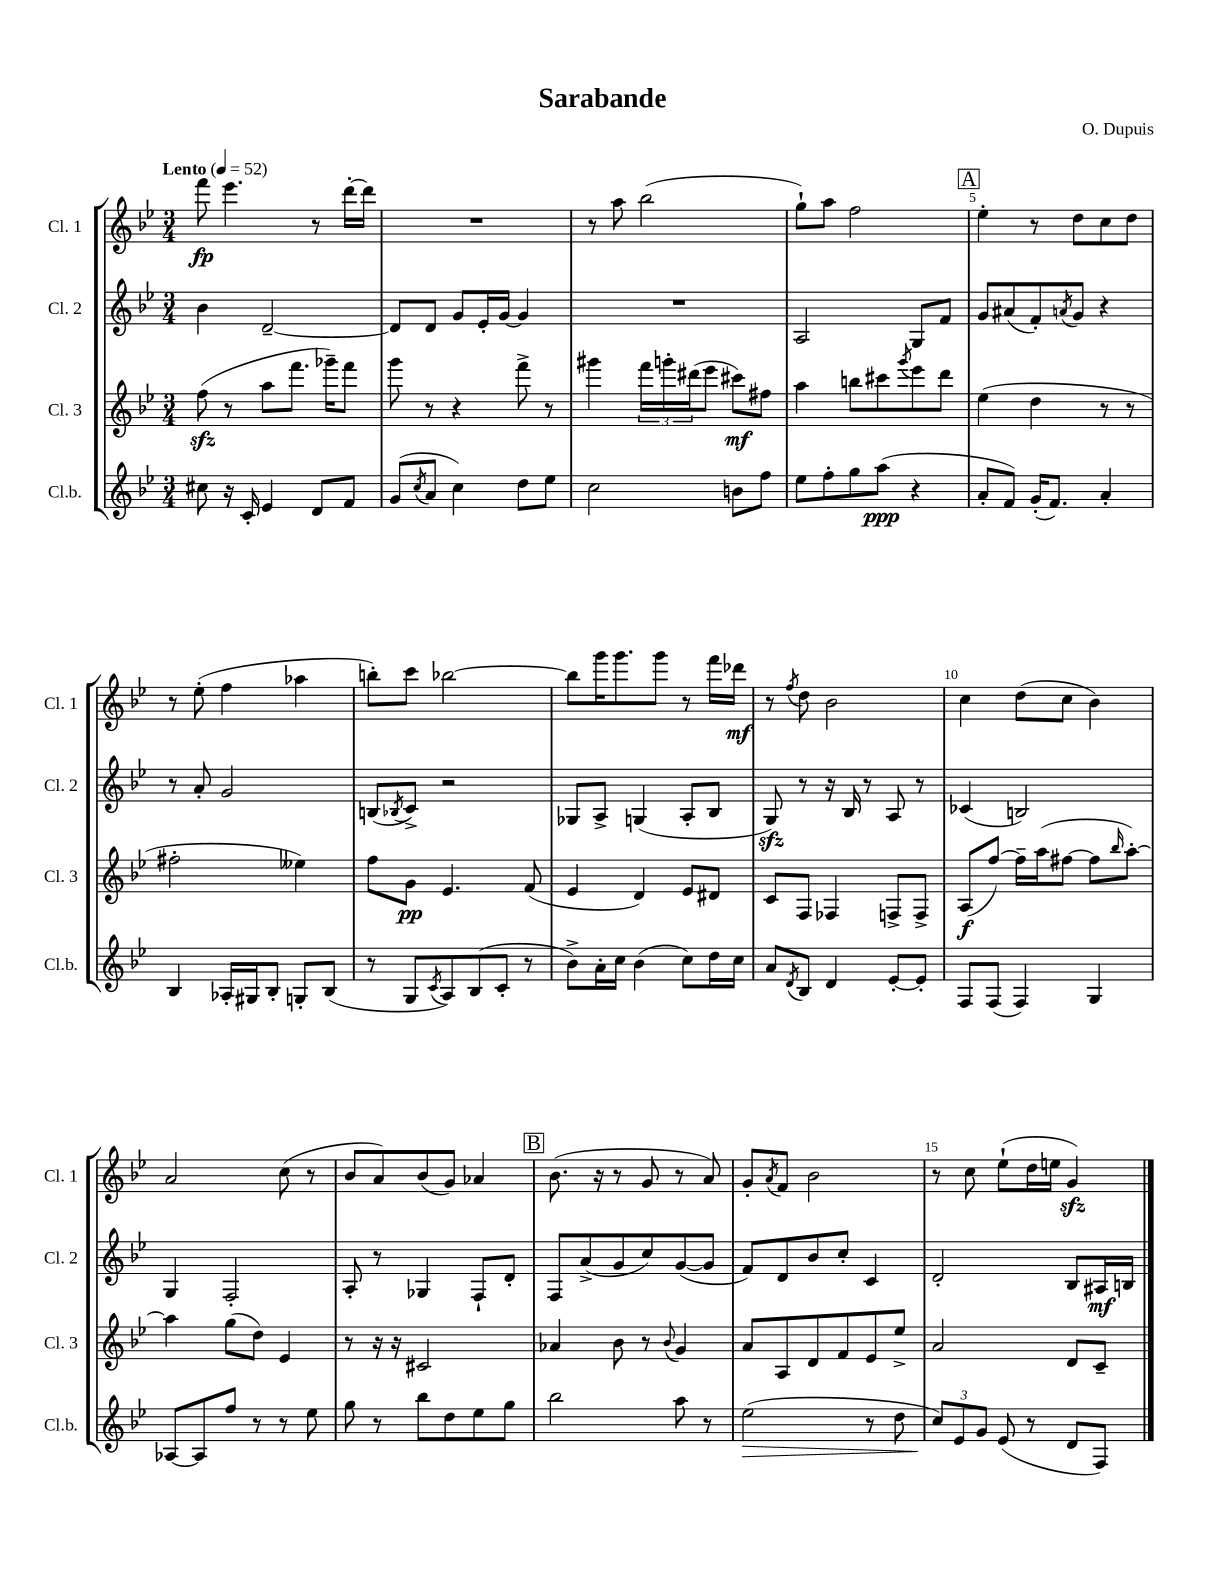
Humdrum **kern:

**kern	**dynam	**kern	**dynam	**kern	**dynam	**kern	**dynam
*part4	*part4	*part3	*part3	*part2	*part2	*part1	*part1
*staff4	*staff4	*staff3	*staff3	*staff2	*staff2	*staff1	*staff1
*I"Cl.b.	*	*I"Cl. 3	*	*I"Cl. 2	*	*I"Cl. 1	*
*I'Cl.b.	*	*I'Cl. 3	*	*I'Cl. 2	*	*I'Cl. 1	*
*clefG2	*	*clefG2	*	*clefG2	*	*clefG2	*
*k[b-e-]	*	*k[b-e-]	*	*k[b-e-]	*	*k[b-e-]	*
*M3/4	*	*M3/4	*	*M3/4	*	*M3/4	*
*MM52	*	*MM52	*	*MM52	*	*MM52	*
=1	=1	=1	=1	=1	=1	=1	=1
!	!	!	!	!	!	!LO:TX:a:B:t=Lento	!
8cc#X\	.	(8ffzz\	.	4b-\	.	8fff\	fp
16r	.	8r	.	.	.	4.eee-\	.
16c'/	.	.	.	.	.	.	.
4e-/	.	8aa\L	.	[2d~/	.	.	.
.	.	8.fff\J	.	.	.	.	.
8d/L	.	.	.	.	.	8r	.
.	.	16ggg-X~\KL)	.	.	.	.	.
8f/J	.	8fff\J	.	.	.	[16ddd'\LL	.
.	.	.	.	.	.	16ddd\JJ]	.
=2	=2	=2	=2	=2	=2	=2	=2
(8g/L	.	8ggg\	.	8d/L]	.	2.r	.
8qcc/	.	.	.	.	.	.	.
8a/J	.	8r	.	8d/J	.	.	.
4cc\)	.	4r	.	8g/L	.	.	.
.	.	.	.	16e-'/L	.	.	.
.	.	.	.	[16g/JJ	.	.	.
8dd\L	.	8fff^\	.	4g/]	.	.	.
8ee-\J	.	8r	.	.	.	.	.
=3	=3	=3	=3	=3	=3	=3	=3
2cc\	.	4ggg#X\	.	2.r	.	8r	.
.	.	.	.	.	.	8aa\	.
.	.	24fff\LL	.	.	.	(2bb-\	.
.	.	24gggn'\	.	.	.	.	.
.	.	(24ddd#X\J	.	.	.	.	.
.	.	8eee-\J	.	.	.	.	.
8bn\L	.	8ccc#X\L)	mf	.	.	.	.
8ff\J	.	8ff#X\J	.	.	.	.	.
=4	=4	=4	=4	=4	=4	=4	=4
8ee-\L	.	4aa\	.	2A/	.	8gg`\L)	.
8ff'\	.	.	.	.	.	8aa\J	.
8gg\	.	8bbn\L	.	.	.	2ff\	.
(8aa\J	ppp	8ccc#X\	.	.	.	.	.
.	.	8qggg/	.	.	.	.	.
4r	.	8eee-\	.	8G/L	.	.	.
.	.	8ddd\J	.	8f/J	.	.	.
!!LO:REH:place=s1:t=A
=5	=5	=5	=5	=5	=5	=5	=5
8a'/L	.	(4ee-\	.	8g/L	.	4ee-'\	.
8f/J)	.	.	.	(8a#X/	.	.	.
(16g'/KL	.	4dd\	.	8f'/)	.	8r	.
8.f/J)	.	.	.	.	.	.	.
.	.	.	.	8qan/	.	.	.
.	.	.	.	8g/J	.	8dd\L	.
4a'/	.	8r	.	4r	.	8cc\	.
.	.	8r	.	.	.	8dd\J	.
!!LO:LB:g=z
=6	=6	=6	=6	=6	=6	=6	=6
4B-/	.	2ff#X'\	.	8r	.	8r	.
.	.	.	.	8a'/	.	(8ee-'\	.
16A-X'/LL	.	.	.	2g/	.	4ff\	.
16G#X/J	.	.	.	.	.	.	.
8B-'/J	.	.	.	.	.	.	.
8Gn'/L	.	4ee--X\)	.	.	.	4aa-X\	.
(8B-/J	.	.	.	.	.	.	.
=7	=7	=7	=7	=7	=7	=7	=7
8r	.	8ff\L	.	(8Bn/L	.	8bbn'\L)	.
.	.	.	.	8qB-X/	.	.	.
8G/L	.	8g\J	pp	8c^/J)	.	8ccc\J	.
8qc/	.	.	.	.	.	.	.
8A/)	.	4.e-/	.	2r	.	[2bb-X\	.
(8B-/	.	.	.	.	.	.	.
8c'/J	.	.	.	.	.	.	.
8r	.	(8f/	.	.	.	.	.
=8	=8	=8	=8	=8	=8	=8	=8
8b-^\L)	.	4e-/	.	8G-X/L	.	8bb-\L]	.
16a'\L	.	.	.	8A^/J	.	16ggg\K	.
16cc\JJ	.	.	.	.	.	8.ggg\	.
(4b-\	.	4d/)	.	(4Gn/	.	.	.
.	.	.	.	.	.	8ggg\J	.
8cc\L)	.	8e-/L	.	8A'/L	.	8r	.
16dd\L	.	8d#X/J	.	8B-/J	.	16fff\LL	.
16cc\JJ	.	.	.	.	.	16ddd-X\JJ	mf
=9	=9	=9	=9	=9	=9	=9	=9
8a/L	.	8c/L	.	8Gzz/)	.	8r	.
8qd/	.	.	.	.	.	8qff/	.
8B-/J	.	8F/J	.	8r	.	8dd\	.
4d/	.	4F-X/	.	16r	.	2b-\	.
.	.	.	.	16B-/	.	.	.
.	.	.	.	8r	.	.	.
[8e-'/L	.	8Fn^/L	.	8A/	.	.	.
8e-'/J]	.	8F^/J	.	8r	.	.	.
=10	=10	=10	=10	=10	=10	=10	=10
8F/L	.	(8A/L	f	(4c-X/	.	4cc\	.
(8F/J	.	[8ff/J)	.	.	.	.	.
4F/)	.	16ff~\LL]	.	2Bn/)	.	(8dd\L	.
.	.	(16aa\J	.	.	.	.	.
.	.	[8ff#X\J	.	.	.	8cc\J	.
4G/	.	8ff#\L]	.	.	.	4b-\)	.
.	.	16qqbb-/	.	.	.	.	.
.	.	[8aa'\J)	.	.	.	.	.
!!LO:LB:g=z
=11	=11	=11	=11	=11	=11	=11	=11
[8A-X/L	.	4aa\]	.	4G/	.	2a/	.
8A-/]	.	.	.	.	.	.	.
8ff/J	.	(8gg\L	.	2F'/	.	.	.
8r	.	8dd\J)	.	.	.	.	.
8r	.	4e-/	.	.	.	(8cc\	.
8ee-\	.	.	.	.	.	8r	.
=12	=12	=12	=12	=12	=12	=12	=12
8gg\	.	8r	.	8A'/	.	8b-/L	.
8r	.	16r	.	8r	.	8a/)	.
.	.	16r	.	.	.	.	.
8bb-\L	.	2c#X/	.	4G-X/	.	(8b-/	.
8dd\	.	.	.	.	.	8g/J)	.
8ee-\	.	.	.	8F`/L	.	4a-X/	.
8gg\J	.	.	.	8d'/J	.	.	.
!!LO:REH:place=s1:t=B
=13	=13	=13	=13	=13	=13	=13	=13
2bb-\	.	4a-X/	.	8F/L	.	(8.b-\	.
.	.	.	.	(8a^/	.	.	.
.	.	.	.	.	.	16r	.
.	.	8b-\	.	8g/	.	8r	.
.	.	8r	.	8cc/)	.	8g/	.
.	.	8qqb-/	.	.	.	.	.
8aa\	.	4g/	.	([8g/	.	8r	.
8r	.	.	.	8g/J]	.	8a/)	.
=14	=14	=14	=14	=14	=14	=14	=14
!	!LO:HP:b	!	!	!	!	!	!
(2ee-\	>	8a/L	.	8f/L)	.	8g'/L	.
.	.	.	.	.	.	8qa/	.
.	.	8A/	.	8d/	.	8f/J	.
.	.	8d/	.	8b-/	.	2b-\	.
.	.	8f/	.	8cc'/J	.	.	.
8r	.	8e-/	.	4c/	.	.	.
8dd\	.	8ee-^/J	.	.	.	.	.
=15	=15	=15	=15	=15	=15	=15	=15
12cc/L)	.	2a/	.	2d'/	.	8r	.
12e-/	]	.	.	.	.	.	.
.	.	.	.	.	.	8cc\	.
12g/J	.	.	.	.	.	.	.
(8e-/	.	.	.	.	.	(8ee-`\L	.
8r	.	.	.	.	.	16dd\L	.
.	.	.	.	.	.	16een\JJ	.
8d/L	.	8d/L	.	8B-/L	.	4gzz/)	.
8F/J)	.	8c~/J	.	16A#X/L	mf	.	.
.	.	.	.	16Bn/JJ	.	.	.
==	==	==	==	==	==	==	==
*-	*-	*-	*-	*-	*-	*-	*-
